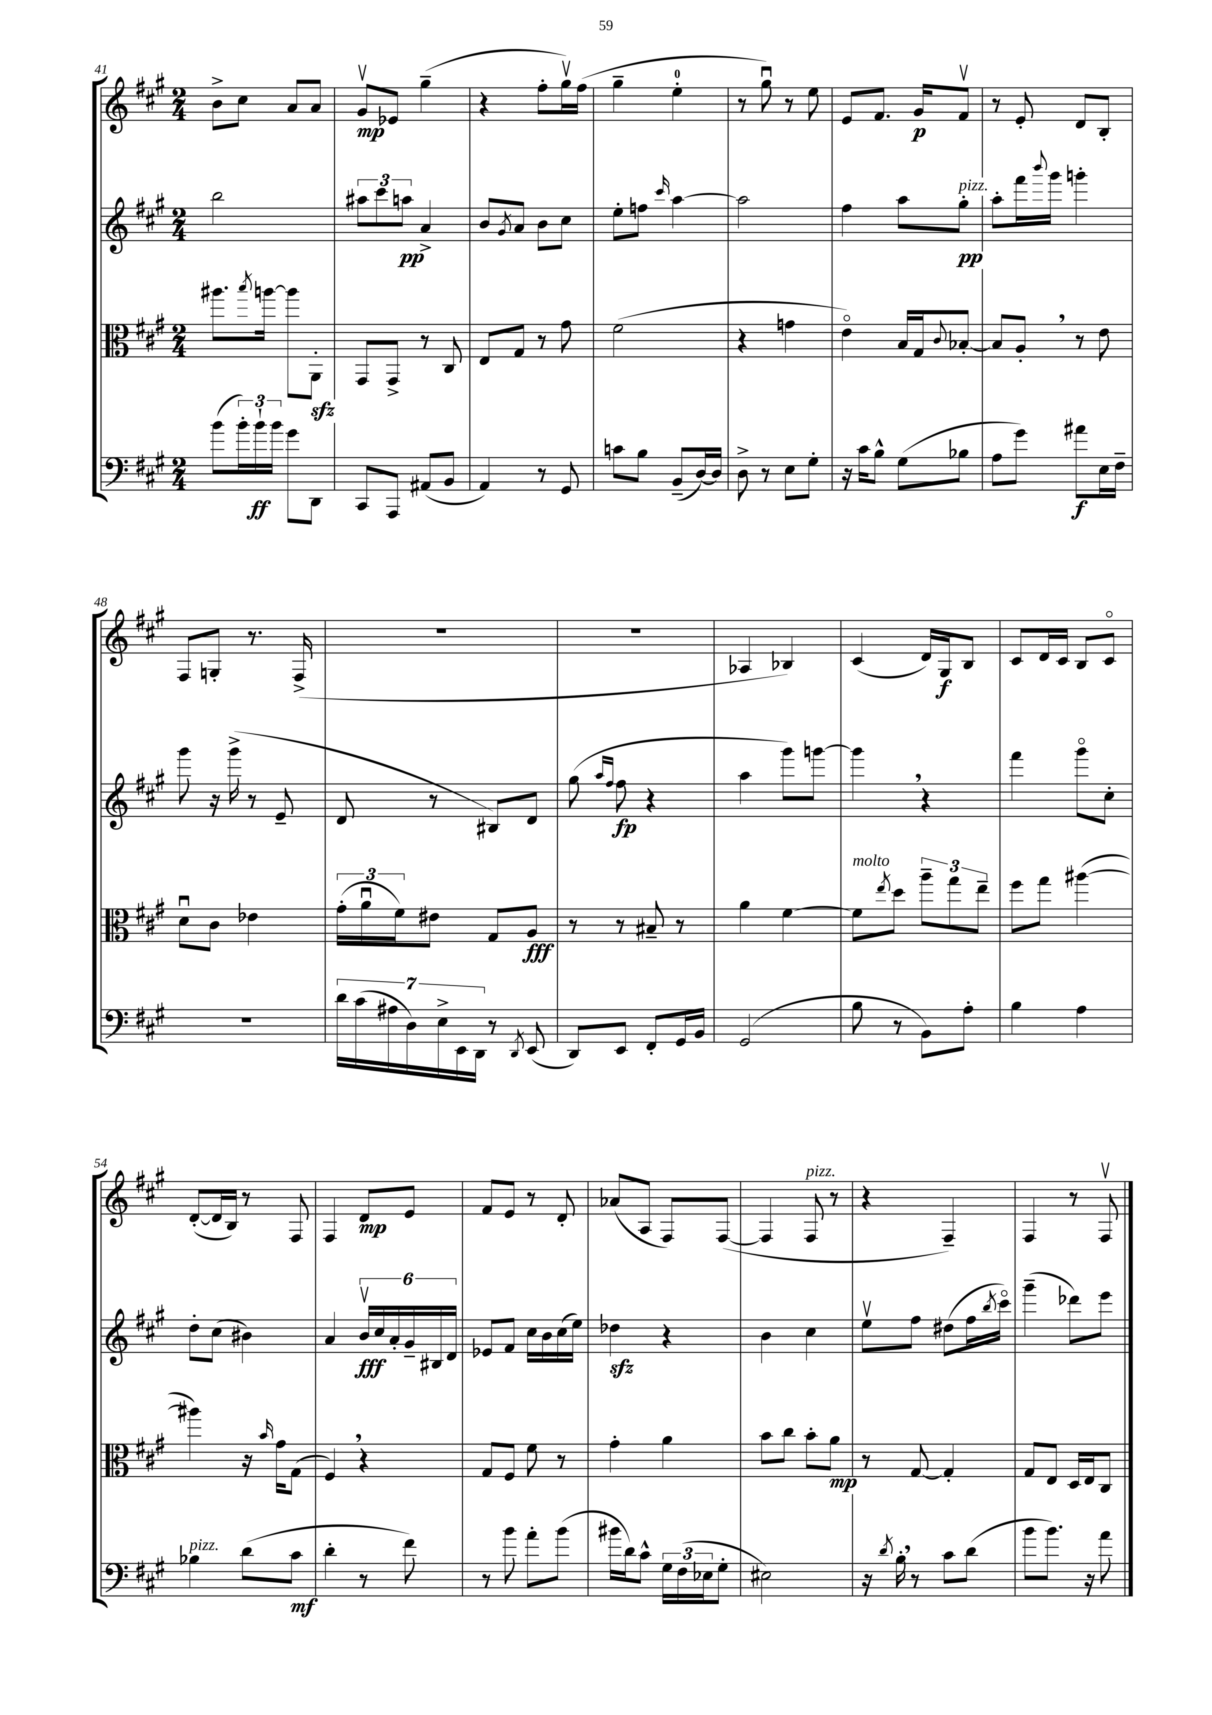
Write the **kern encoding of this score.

**kern	**dynam	**kern	**dynam	**kern	**dynam	**kern	**dynam
*part4	*part4	*part3	*part3	*part2	*part2	*part1	*part1
*staff4	*staff4	*staff3	*staff3	*staff2	*staff2	*staff1	*staff1
*clefF4	*	*clefC3	*	*clefG2	*	*clefG2	*
*k[f#c#g#]	*	*k[f#c#g#]	*	*k[f#c#g#]	*	*k[f#c#g#]	*
*M2/4	*	*M2/4	*	*M2/4	*	*M2/4	*
=41	=41	=41	=41	=41	=41	=41	=41
(8b\L	.	8.aa#X\L	.	2bb\	.	8b^\L	.
24b'\L)	.	.	.	.	.	8cc#\J	.
24b`\	ff	.	.	.	.	.	.
.	.	8qbb/	.	.	.	.	.
.	.	[16aan\Jk	.	.	.	.	.
24b\JJ	.	.	.	.	.	.	.
8g#\L	.	8aa\L]	.	.	.	8a/L	.
8DD\J	.	8AAzz'\J	.	.	.	8a/J	.
=42	=42	=42	=42	=42	=42	=42	=42
8CC#/L	.	8GG#/L	.	12aa#X\L	.	8g#v/L	mp
.	.	.	.	12ccc#\	.	.	.
8AAA/J	.	8GG#^/J	.	.	.	8e-X/J	.
.	.	.	.	12aan\J	pp	.	.
(8AA#X/L	.	8r	.	4a^/	.	(4gg#~\	.
8BB/J	.	8C#/	.	.	.	.	.
=43	=43	=43	=43	=43	=43	=43	=43
4AA/)	.	8E/L	.	8b/L	.	4r	.
.	.	.	.	8qg#/	.	.	.
.	.	8G#/J	.	8a/J	.	.	.
8r	.	8r	.	8b\L	.	8ff#'\L	.
8GG#/	.	8g#\	.	8cc#\J	.	16gg#v\L)	.
.	.	.	.	.	.	(16ff#\JJ	.
=44	=44	=44	=44	=44	=44	=44	=44
8cn\L	.	(2f#\	.	8ee'\L	.	4gg#~\	.
8B\J	.	.	.	8ffn\J	.	.	.
.	.	.	.	16qqccc#/	.	.	.
(8BB~/L	.	.	.	[4aa\	.	4ee'\	.
[16D/L)	.	.	.	.	.	.	.
16D/JJ]	.	.	.	.	.	.	.
=45	=45	=45	=45	=45	=45	=45	=45
8D^\	.	4r	.	2aa\]	.	8r	.
8r	.	.	.	.	.	8gg#u\)	.
8E\L	.	4gn\	.	.	.	8r	.
8G#'\J	.	.	.	.	.	8ee\	.
=46	=46	=46	=46	=46	=46	=46	=46
16r	.	4e\)	.	4ff#\	.	8e/L	.
16c#\KL	.	.	.	.	.	.	.
8B^^\J	.	.	.	.	.	8.f#/J	.
(8G#\L	.	16B/LL	.	8aa\L	.	.	.
.	.	16G#/J	.	.	.	16g#/KL	p
.	.	8qqc#/	.	.	.	.	.
!	!	!	!	!LO:TX:a:i:t=pizz.	!	!	!
8B-X\J	.	[8B-X'/J	.	8gg#'\J	pp	8f#v/J	.
=47	=47	=47	=47	=47	=47	=47	=47
8A\L	.	8B-/L]	.	8aa'\L	.	8r	.
8g#\J)	.	8A',/J	.	16fff#\L	.	8e'/	.
.	.	.	.	8qqbbb/	.	.	.
.	.	.	.	16ggg#\JJ	.	.	.
8a#X\L	f	8r	.	4gggn'\	.	8d/L	.
16E\L	.	8e\	.	.	.	8B'/J	.
16F#~\JJ	.	.	.	.	.	.	.
!!LO:LB:g=z
=48	=48	=48	=48	=48	=48	=48	=48
2r	.	8du\L	.	8ggg#\	.	8F#/L	.
.	.	8c#\J	.	16r	.	8Gn'/J	.
.	.	.	.	(16ggg#^\	.	.	.
.	.	4e-X\	.	8r	.	8.r	.
.	.	.	.	8e~/	.	.	.
.	.	.	.	.	.	(16F#^/	.
=49	=49	=49	=49	=49	=49	=49	=49
28d\LL	.	(24g#'\LL	.	8d/	.	2r	.
(28c#\	.	.	.	.	.	.	.
.	.	24au\	.	.	.	.	.
28A#X\	.	.	.	.	.	.	.
.	.	24f#\J)	.	.	.	.	.
28D\)	.	.	.	.	.	.	.
.	.	8e#X\J	.	8r	.	.	.
28E^\	.	.	.	.	.	.	.
28EE\	.	.	.	.	.	.	.
28DD\JJ	.	.	.	.	.	.	.
8r	.	8G#/L	.	8B#X/L)	.	.	.
8qDD/	.	.	.	.	.	.	.
(8EE/	.	8A/J	fff	8d/J	.	.	.
=50	=50	=50	=50	=50	=50	=50	=50
8DD/L)	.	8r	.	(8gg#\	.	2r	.
.	.	.	.	16qqaa/LL	.	.	.
.	.	.	.	16qqff#/JJ	.	.	.
8EE/J	.	8r	.	8ff#\	fp	.	.
8FF#'/L	.	8B#X~/	.	4r	.	.	.
16GG#/L	.	8r	.	.	.	.	.
16BB/JJ	.	.	.	.	.	.	.
=51	=51	=51	=51	=51	=51	=51	=51
(2GG#/	.	4a\	.	4aa\	.	4A-X/	.
.	.	[4f#\	.	8ggg#\L)	.	4B-X/)	.
.	.	.	.	[8gggn\J	.	.	.
=52	=52	=52	=52	=52	=52	=52	=52
!	!	!LO:TX:a:i:t=molto	!	!	!	!	!
8B\	.	8f#\L]	.	4ggg,\]	.	(4c#/	.
.	.	8qee/	.	.	.	.	.
8r	.	8dd\J	.	.	.	.	.
8BB\L)	.	12aa~\L	.	4r	.	16d/LL)	.
.	.	.	.	.	.	16G#/J	f
.	.	12gg#\	.	.	.	.	.
8A'\J	.	.	.	.	.	8B/J	.
.	.	12ee~\J	.	.	.	.	.
=53	=53	=53	=53	=53	=53	=53	=53
4B\	.	8ff#\L	.	4fff#\	.	8c#/L	.
.	.	8gg#\J	.	.	.	16d/L	.
.	.	.	.	.	.	16c#/JJ	.
4A\	.	([4aa#X\	.	8ggg#\L	.	8B/L	.
.	.	.	.	8cc#'\J	.	8c#/J	.
!!LO:LB:g=z
=54	=54	=54	=54	=54	=54	=54	=54
!LO:TX:a:i:t=pizz.	!	!	!	!	!	!	!
4B-X\	.	4aa#X\])	.	8dd'\L	.	([8d'/L	.
.	.	.	.	(8cc#\J	.	16d/L]	.
.	.	.	.	.	.	16B/JJ)	.
(8d\L	.	16r	.	4b#X\)	.	8r	.
.	.	16qqb/	.	.	.	.	.
.	.	16g#\KL	.	.	.	.	.
8c#\J	mf	(8G#\J	.	.	.	8F#/	.
=55	=55	=55	=55	=55	=55	=55	=55
4d'\	.	4F#,/)	.	4a/	.	4F#/	.
8r	.	4r	.	24bv/LL	fff	8d/L	mp
.	.	.	.	24cc#/	.	.	.
.	.	.	.	24a'/	.	.	.
8f#\)	.	.	.	24g#~/	.	8e/J	.
.	.	.	.	24B#X/	.	.	.
.	.	.	.	24d/JJ	.	.	.
=56	=56	=56	=56	=56	=56	=56	=56
8r	.	8G#/L	.	8e-X/L	.	8f#/L	.
8b\	.	8F#/J	.	8f#/J	.	8e/J	.
8a'\L	.	8f#\	.	16cc#\LL	.	8r	.
.	.	.	.	16b\	.	.	.
(8b\J	.	8r	.	(16cc#\	.	8d'/	.
.	.	.	.	16ee\JJ)	.	.	.
=57	=57	=57	=57	=57	=57	=57	=57
16b#X\LL	.	4g#'\	.	4dd-Xzz\	.	(8a-X/L	.
16d\J)	.	.	.	.	.	.	.
8c#^^\J	.	.	.	.	.	8A/J	.
24G#\LL	.	4a\	.	4r	.	8F#/L)	.
(24F#\	.	.	.	.	.	.	.
24E-X\J	.	.	.	.	.	.	.
8G#'\J	.	.	.	.	.	([8F#/J	.
=58	=58	=58	=58	=58	=58	=58	=58
2E#X\)	.	8b\L	.	4b\	.	4F#/]	.
.	.	8cc#\J	.	.	.	.	.
!	!	!	!	!	!	!LO:TX:a:i:t=pizz.	!
.	.	8b'\L	.	4cc#\	.	8F#/	.
.	.	8a\J	mp	.	.	8r	.
=59	=59	=59	=59	=59	=59	=59	=59
16r	.	8r	.	8eev\L	.	4r	.
8qd/	.	.	.	.	.	.	.
16B',\	.	.	.	.	.	.	.
8r	.	[8G#/	.	8ff#\J	.	.	.
8c#\L	.	4G#'/]	.	(8dd#X\L	.	4F#~/)	.
(8d\J	.	.	.	16ff#\L	.	.	.
.	.	.	.	8qbb/	.	.	.
.	.	.	.	16ccc#\JJ)	.	.	.
=60	=60	=60	=60	=60	=60	=60	=60
8b\L	.	8G#/L	.	(4ggg#~\	.	4F#/	.
8.b\J)	.	8E/J	.	.	.	.	.
.	.	16D/LL	.	8ddd-X\L)	.	8r	.
16r	.	16E/J	.	.	.	.	.
8a\	.	8C#/J	.	8eee\J	.	8F#v/	.
==	==	==	==	==	==	==	==
*-	*-	*-	*-	*-	*-	*-	*-
